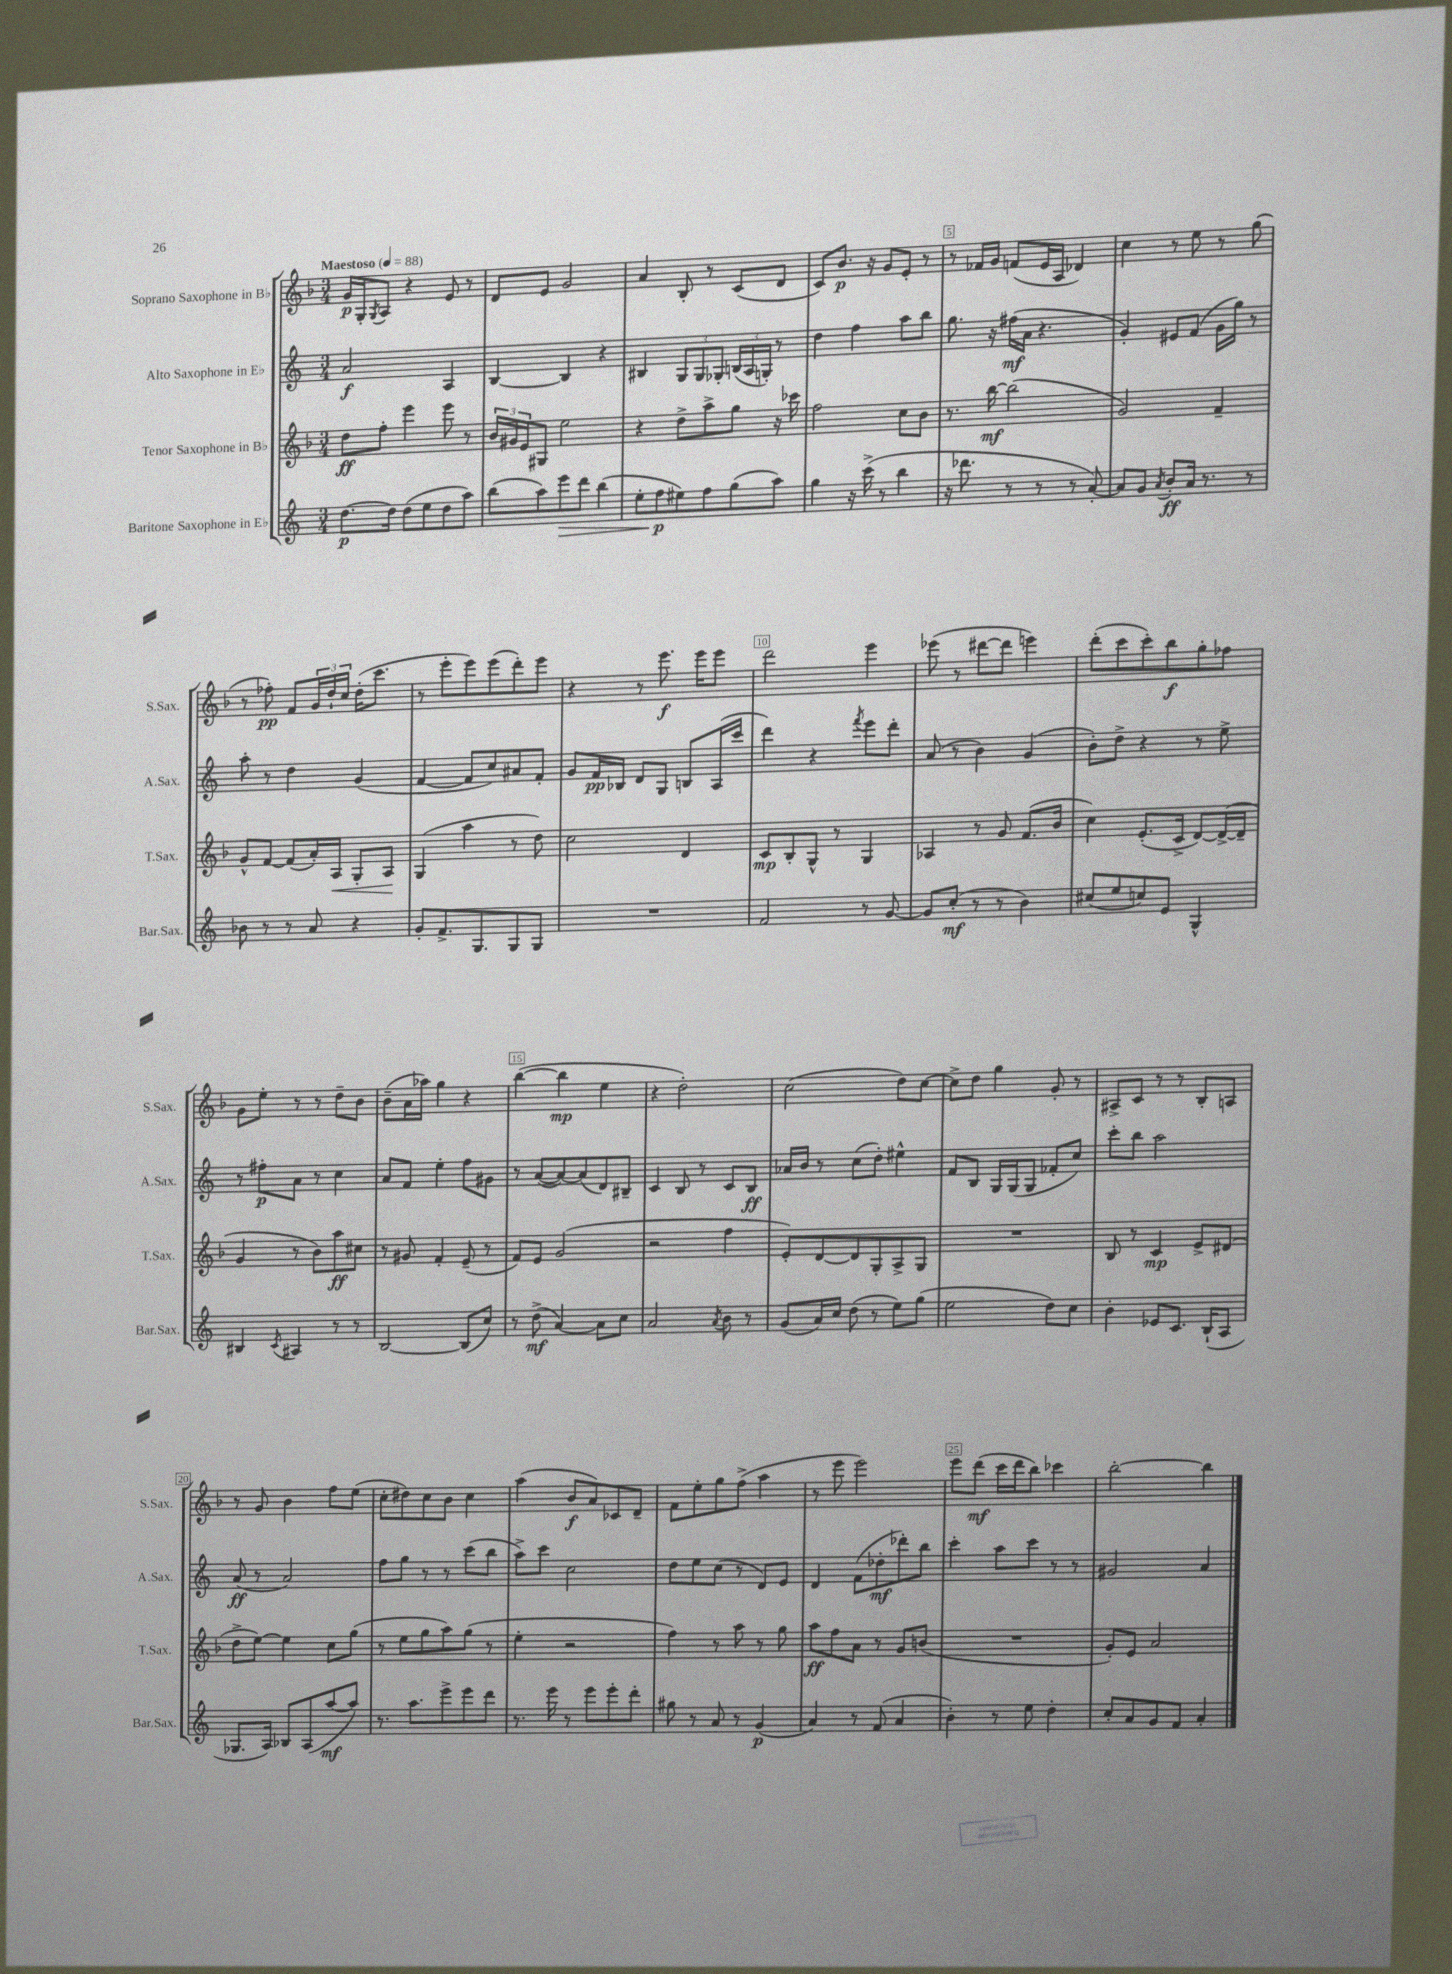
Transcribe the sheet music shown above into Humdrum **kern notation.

**kern	**kern	**kern	**kern
*staff4	*staff3	*staff2	*staff1
*clefG2	*clefG2	*clefG2	*clefG2
*k[]	*k[b-]	*k[]	*k[b-]
*M3/4	*M3/4	*M3/4	*M3/4
*MM88	*MM88	*MM88	*MM88
[8.dd	8dd	2a	16g
.	.	.	16G'
.	.	.	8qG
.	8ff'	.	8A
16dd]	.	.	.
(8dd	4eee	.	4r
8ee	.	.	.
8dd	8eee	4A	8e
8aa)	8r	.	8r
=	=	=	=
(8bb	24b-	[4B	8d
.	24g#	.	.
.	24e	.	.
8aa)	8G#	.	8e
8eee	2ee	4B]	2g
8ddd	.	.	.
(4bb	.	4r	.
=	=	=	=
8ee'	4r	4B#	4a
8ff	.	.	.
8ee#)	8dd^	12G	8B-'
.	.	12G	.
8ff	8aa^	.	8r
.	.	12G-'	.
(8gg	8gg	(24B	(8c
.	.	24A	.
.	.	24G')	.
8aa)	16r	8r	8d
.	16ccc-	.	.
=	=	=	=
4gg	2ff	4dd	8c)
.	.	.	8.b-
16r	.	4ff	.
(16ccc^	.	.	16r
8r	.	.	8g
4bb	8cc	8aa	8e'
.	8b-	8bb	8r
=	=	=	=
16r	8.r	8.gg	8r
8.ddd-	.	.	.
.	.	.	16f-
.	[16bb-	16r	16g
8r	(2bb-]	(16ff#	(8f
.	.	16a	.
8r	.	4.r	16e
.	.	.	16A
8r	.	.	4d-)
[8a')	.	.	.
=	=	=	=
8a]	2g)	4g')	4cc
8g	.	.	.
8qa	.	.	.
8b'	.	8e#	8r
16a	.	(8f	8ee
8.r	.	.	.
.	4f~	16g	8r
.	.	16gg)	.
8r	.	8r	(8gg
=	=	=	=
8b-	8g^^	8aa'	8r
8r	[8f	8r	8ff-')
8r	(8f]	4dd	8f
8a	16a')	.	24g
.	.	.	24dd`
.	16A	.	.
.	.	.	24cc
4r	8G'	(4g	(16dd'
.	.	.	8.ccc
.	8A	.	.
=	=	=	=
8g'	(4G	[4f	8r
8.f^	.	.	8eee'
.	4aa	8f]	8eee)
8.G	.	.	.
.	.	8cc)	(8eee
8G	8r	8a#	8ddd')
8G	8dd)	8f'	8eee
=	=	=	=
2.r	2cc	8g	4r
.	.	16f	.
.	.	16B-	.
.	.	8d	8r
.	.	8G	8.eee
.	4d	8B	.
.	.	.	16eee
.	.	(16A	8eee
.	.	16ccc	.
=	=	=	=
2f	8c	4ddd)	2ddd
.	8B-'	.	.
.	8G^^	4r	.
.	8r	.	.
.	.	8qfff	.
8r	4G	8eee	4eee
[8g	.	8ddd'	.
=	=	=	=
8g]	4A-	(8a	(8eee-
(8cc'	.	8r	8r
8r	8r	4b)	[8ddd#
8r	8g	.	8ddd#]
4b)	(8.f	(4g	4eee)
.	16b-	.	.
=	=	=	=
(8cc#	4cc)	8b')	(8ddd'
8ee	.	8dd^	8ccc
8cc)	(8.e'	4r	8ccc')
8e	.	.	8bb-
.	16c^	.	.
4G^^	[8d)	8r	8gg'
.	(16d^_	8ee^	8ff-
.	16d~]	.	.
=	=	=	=
4B#	4g	8r	8g
.	.	8ff#'	8ee'
8qc	.	.	.
4A#	8r	8a	8r
.	8b-)	8r	8r
8r	8aa	4cc	8dd~
8r	8cc#	.	8b-
=	=	=	=
[2B	8r	8a	(8b-~
.	8g#	8f	16a
.	.	.	16aa-)
.	4f'	4ee'	4gg
(8B]	(8e~	8ff	4r
8cc)	8r	8g#	.
=	=	=	=
8r	8f)	8r	([4bb-
(8dd^	8e	([8a	.
[4a)	(2g	8a_)	4bb-]
.	.	(8a]	.
8a]	.	8d)	4ee
8cc	.	8B#~	.
=	=	=	=
2a	2r	4c	4r
.	.	8B	2dd')
.	.	8r	.
8qa	.	.	.
8b	4ff	8c	.
8r	.	8B	.
=	=	=	=
(8g	8e')	16a-	(2cc
.	.	16b	.
16a)	[8d	8r	.
16cc	.	.	.
(8dd	8d]	(8cc	.
8r	8G'	8dd')	.
8ee)	8A^	4ee#^^	8dd)
(8gg	8G	.	[8cc
=	=	=	=
2ee	2.r	8f	8cc^]
.	.	8B	8dd
.	.	16G	4gg
.	.	(16G	.
.	.	8G	.
8dd)	.	8f-'	8g'
8cc	.	8cc)	8r
=	=	=	=
4b'	8B-	8ccc'	8A#^
.	8r	8bb	8c
8e-	4c	2aa	8r
8.c	.	.	8r
.	8e^	.	8B-'
(16B`	.	.	.
8A	(8d#	.	8A
=	=	=	=
8.G-	8dd^	(8a	8r
.	[8ee)	8r	8g
16A)	.	.	.
8B-	4ee]	2a)	4b-
(8A	.	.	.
[8aa	8cc	.	8ff
8aa])	(8gg	.	(8ee
=	=	=	=
8.r	8r	8ff	8cc'
.	8ee	8gg	8dd#)
8.aa	.	.	.
.	8gg	8r	8cc
8eee^	8aa)	8r	8b-
8eee	(8gg	(8ccc	4cc
8ddd	8r	8bb	.
=	=	=	=
8.r	4ee'	8aa^)	(4aa
.	.	8ccc	.
16eee	.	.	.
8r	2r	2cc	8b-
8eee	.	.	8a)
8eee'	.	.	8c-
8ddd'	.	.	8d~
=	=	=	=
8gg#	4ff)	8dd	8f
8r	.	8ee	8ee'
8a	8r	(8cc	8gg
8r	8aa	8r	(8ff^
(4g	8r	8d)	4aa
.	8gg	8e	.
=	=	=	=
4a)	8aa	4d	8r
.	8ff	.	8eee
8r	8a	(8f	2eee)
(8f	8r	8dd-'	.
4a	8g	8ddd-')	.
.	(8b	8bb	.
=	=	=	=
4b')	2.r	4ccc'	8eee
.	.	.	(8ddd
8r	.	8aa	16ccc
.	.	.	16ddd
8ee	.	8ccc	8bb-)
4dd'	.	8r	4ccc-
.	.	8r	.
=	=	=	=
8cc'	8g')	2g#	[2bb-'
8a	8e	.	.
8g	2a	.	.
8f	.	.	.
4a'	.	4a	4bb-]
==	==	==	==
*-	*-	*-	*-
